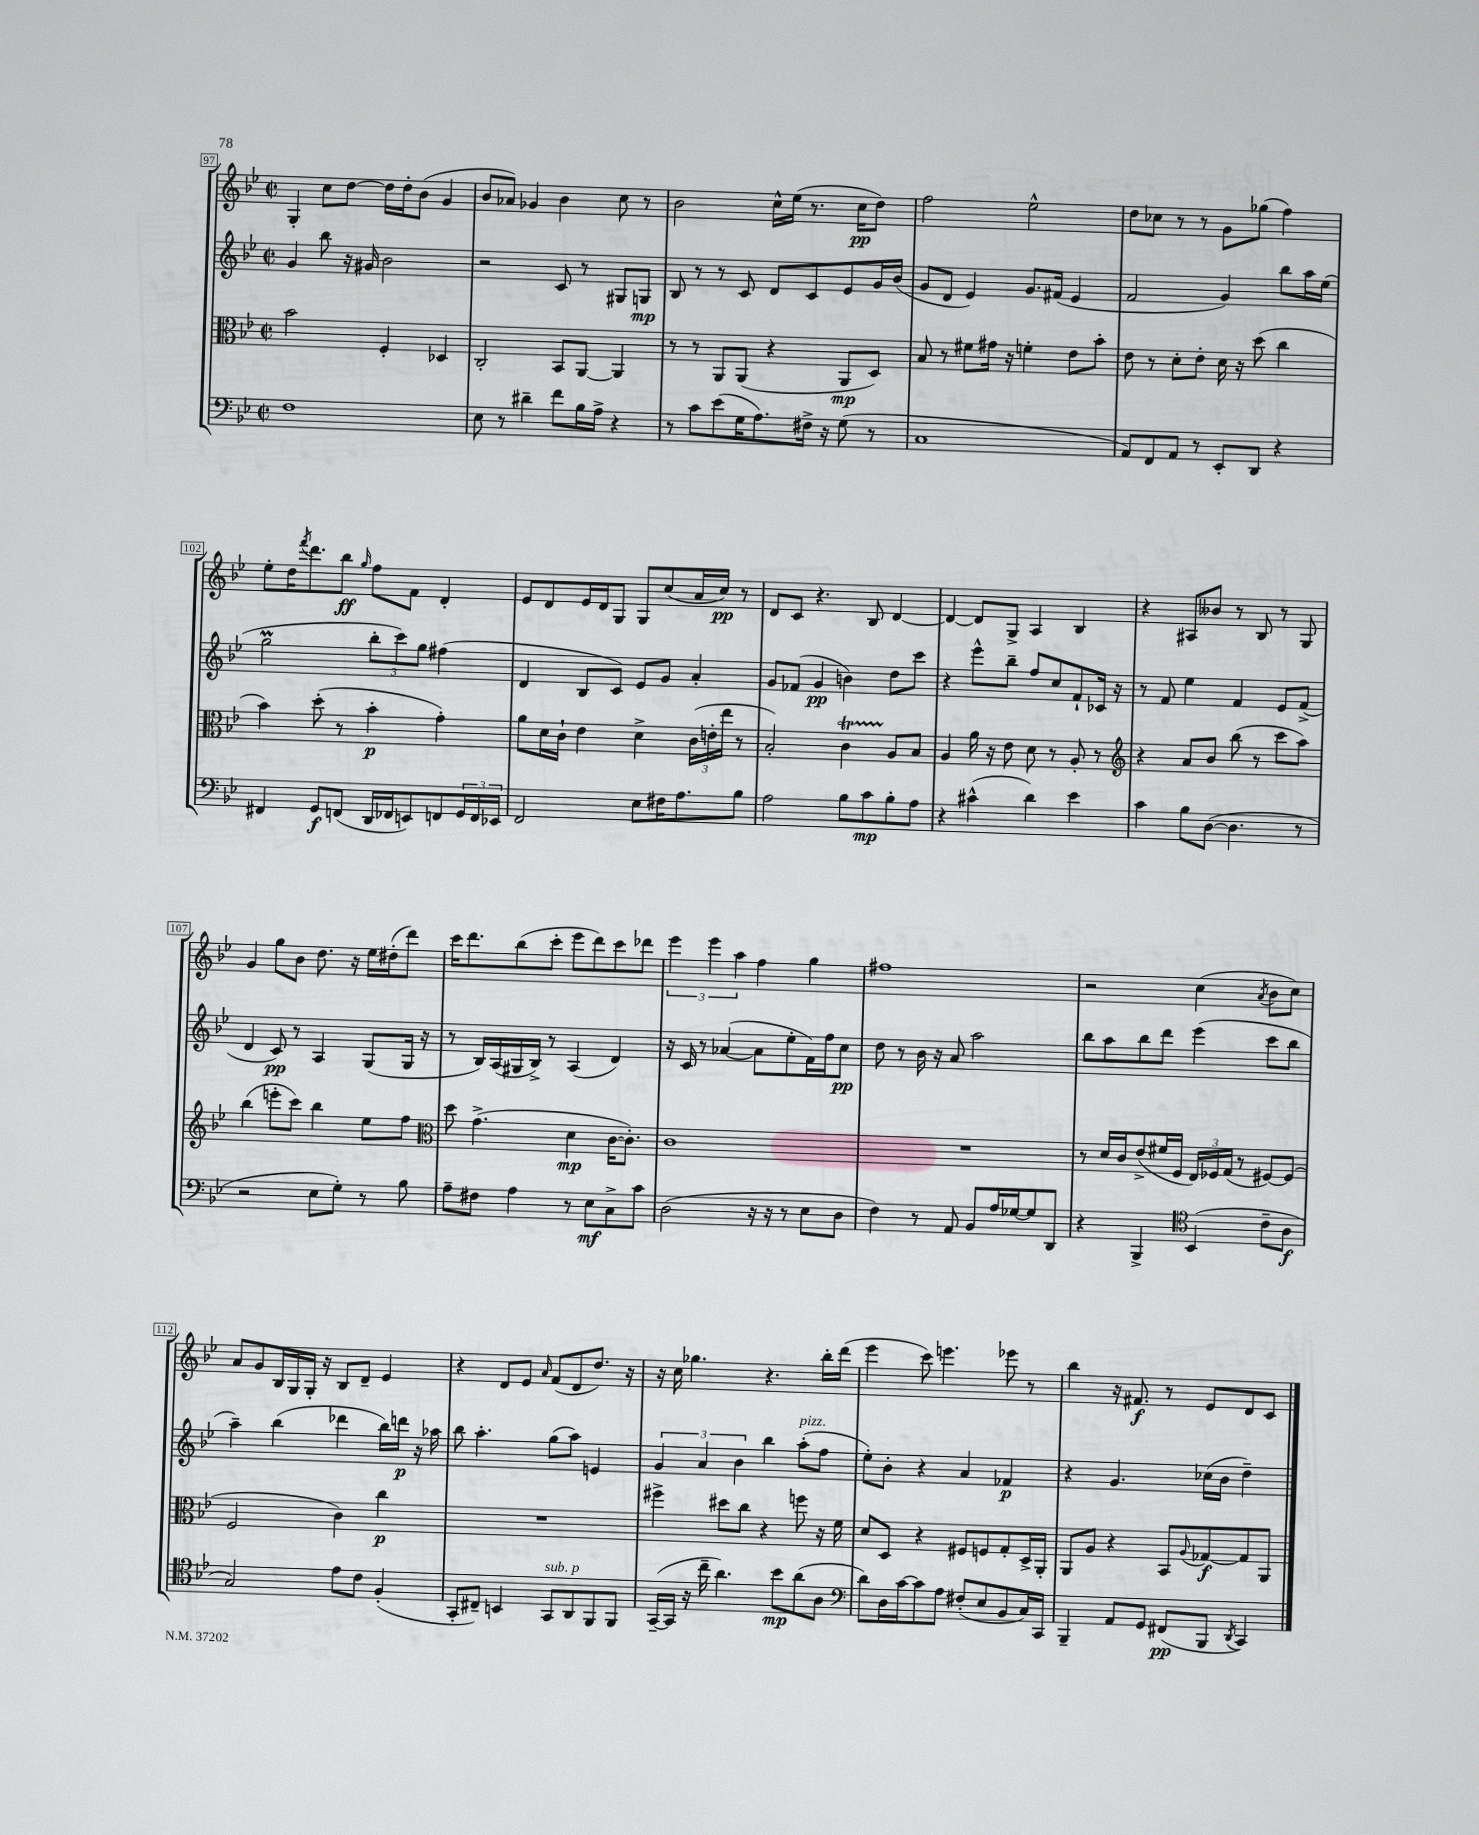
<<
\new StaffGroup <<
\new Staff = "s0" {
    \clef treble \key bes \major \defaultTimeSignature \time 2/2
    g4-. c''8 d''8~ d''16 d''16-. bes'8( g'4 |
    bes'8 aes'8) ges'4 bes'4 c''8 r8 |
    bes'2 c''16-^ ees''16( r8. c''16\pp d''8) |
    f''2 ees''2-^ |
    d''8 ces''8 r8 r8 g'8 ges''8( f''4) |
    ees''8-. d''16 \acciaccatura { f'''8 } d'''8. bes''8\ff \grace { g''16 } f''8 f'8 d'4-. |
    ees'8 d'8 ees'16 d'16 g8 g8 c''8( a'16 c''16\pp) r8 |
    d'8 c'8 r4. bes8 d'4~ |
    d'4~ d'8 g8-> a4 bes4 |
    r4 ais8 beses'8 r8 bes8 r8 g8 |
    g'4 g''8 bes'8 d''8. r16 ees''16 dis''16-.( d'''8) |
    c'''16 d'''8. bes''8( c'''8-. ees'''8 d'''8) c'''8 des'''8 |
    \tuplet 3/2 { ees'''4 ees'''4 a''4 } f''4 g''4 |
    fis''1 |
    r2 c''4( \acciaccatura { a'8 } bes'8 c''8) |
    a'8 g'8 bes16 g16 g16-. r16 bes8 d'8-- ees'4 |
    r4 d'8 ees'8 \grace { a'16 } f'8( d'8 d''8.) r16 |
    r16 c''16 ges''4. r4. bes''16-. d'''16( |
    ees'''4 c'''8) e'''4. ees'''8 r8 |
    bes''4 r16 fis'8.\f r8 ees'8 d'8 c'8 \bar "|." |
}
\new Staff = "s1" {
    \clef treble \key bes \major \defaultTimeSignature \time 2/2
    g'4 bes''8 r16 gis'16 bes'2 |
    r2 c'8 r8 gis8 g8\mp |
    bes8 r8 r8 c'8 d'8 c'8 ees'8 g'16 bes'16( |
    g'8 d'8 ees'4) g'8. fis'16( ees'4 |
    f'2 g'4) bes''8 a''16 ees''16( |
    g''2\prall \tuplet 3/2 { bes''8-. c'''8) g''8 } fis''4( |
    d'4 bes8 c'8) ees'8 g'8 a'4-. |
    g'8 fes'8( g'4\pp b'4) d''8 c'''8 |
    r4 ees'''8-^ bes''8-- f''8 c''8 f'8-! ces'16 r16 |
    r8 f'8 ees''4 f'4 ees'8 f'8->( |
    d'4 c'8\pp) r8 a4 g8( g16 r16 |
    r8 bes16) a16( gis16 bes16->) r8 a4( d'4) |
    r16 c'16 r8 aes'4~( aes'8 ees''8-. f'16) f''16 c''8\pp |
    d''8 r8 bes'16 r16 a'8 a''2 |
    bes''8 a''8 bes''8 d'''8 ees'''4( c'''8 bes''8 |
    a''4--) bes''4( des'''4 bes''16) d'''16\p r16 aes''16 |
    bes''8 a''4.-. g''8( a''8) e'4 |
    \tuplet 3/2 { g'4 a'4 bes'4 } bes''4 a''8-.^\markup { \italic "pizz." }( f''8 |
    ees''8-.) bes'8-. r4 a'4 fes'4\p |
    r4 g'4. ces''16( bes'16 d''4--) \bar "|." |
}
\new Staff = "s2" {
    \clef alto \key bes \major \defaultTimeSignature \time 2/2
    bes'2 f4-. des4 |
    c2-. bes,8 a,8~ a,4 |
    r8 r8 a,8 a,8( r4 a,8\mp d8) |
    bes8 r8 fis'8 gis'16 r16 f'4-. ees'8 bes'8-. |
    ees'8 r8 d'8-. ees'8-. d'16 r16 d''8( c''4 |
    bes'4) d''8-.( r8 bes'4-.\p g'4-.) |
    a'8 d'16 c'16-! ees'4 d'4-> \tuplet 3/2 { c'16( e'16-. ees''16 } r8 |
    bes2-.) c'4\startTrillSpan a8\stopTrillSpan bes8 |
    a4 a'16 r16 ees'8 d'8 r8 a8-. r8 |
    \clef treble r4 a'8 bes'8 bes''8( r8 c'''8 a''8) |
    bes''4( e'''8-. c'''8) bes''4 ees''8 f''8 |
    \clef alto d''8 g'4.->( d'4\mp c'16~ c'8.-.) |
    c'1 |
    R1 |
    r8 d'16 c'16 ees'8->( fis'16 f16 \tuplet 3/2 { ees16) fes16 g16( } r8 fis8~) fis8( |
    f2 c'4) c''4\p |
    R1 |
    fis''4-> dis''8 c''8 r4 f''8 r16 f'16 |
    d'8 d8 r4 fis8 f8 g8-. d16-> a,16-. |
    a,8 a8 r4 bes,8 \appoggiatura { a8 } ges8~\f ges8 a,8 \bar "|." |
}
\new Staff = "s3" {
    \clef bass \key bes \major \defaultTimeSignature \time 2/2
    f1 |
    ees8 r8 dis'4-- f'8 bes16 a16-> r4 |
    r8 c'8 ees'8( g16 a8.) fis16-> r16 g8( r8 |
    c1 |
    a,8) f,8 a,8 r8 ees,8-. d,8 r4 |
    fis,4 g,8\f f,8( d,16 fes,16 e,8) f,8 \tuplet 3/2 { g,16 f,16 ees,16 } |
    f,2 ees8 fis16 a8. bes8 |
    a2 bes8 c'8\mp bes8-. a8 |
    r4 cis'4-^( d'4) ees'4 |
    c'4 bes8 d8~( d4. r8 |
    r2 ees8 g8-.) r8 bes8 |
    a8-- fis8 a4 r8 ees8\mf c8-> c'8 |
    d2( r16 r16 r8 ees8 d8 |
    f4) r8 a,8 bes,8 a16 ges16~ ges8 d,8 |
    r4 bes,,4-> \clef tenor bes,4( c'8-- a8\f |
    g2) ees'8 c'8 f4-.( |
    g,8-. cis8--) b,4 g,8^\markup { \italic "sub. p" } a,8 f,8 f,8 |
    g,16~--( g,16 r16 c''16-- a'4.) bes'8\mp a'8( a8 |
    \clef bass d'8) d16 c'16~ c'8 a8 fis8-.( ees8 bes,8 c16) c,16 |
    bes,,4-- a,8 g,8 fis,8\pp( bes,,8 \acciaccatura { d,8 } c,4) \bar "|." |
}
>>
>>
\layout { \context { \Score currentBarNumber = #97 \override BarNumber.stencil = #(make-stencil-boxer 0.1 0.3 ly:text-interface::print) } }
